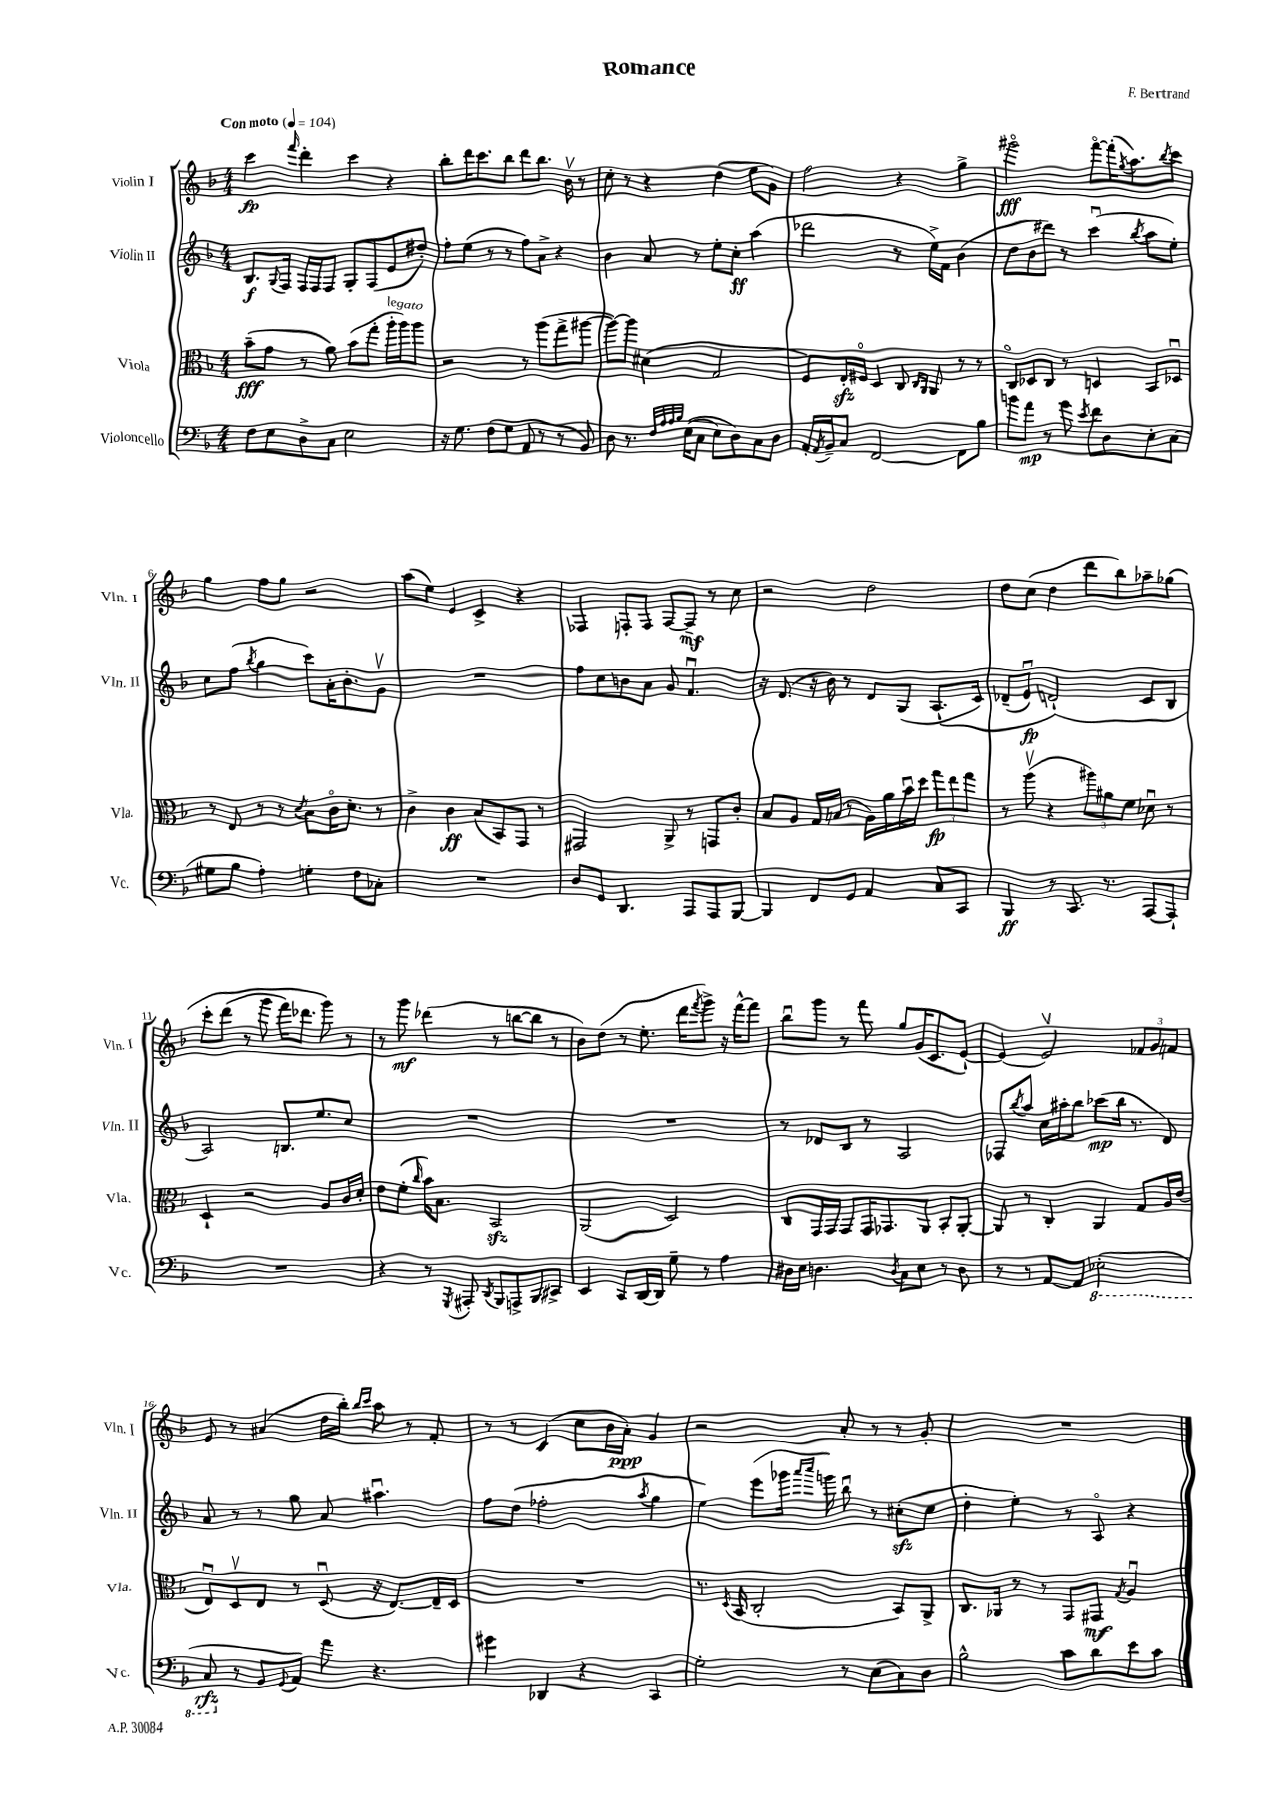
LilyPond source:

\header { title = "Romance" composer = "F. Bertrand" }
<<
\new StaffGroup <<
\new Staff = "s0" \with { instrumentName = "Violin I" shortInstrumentName = "Vln. I" } {
    \clef treble \key f \major \numericTimeSignature \time 4/4 \tempo "Con moto" 4 = 104
    c'''4\fp \grace { f'''16 } d'''4-. c'''4 r4 |
    bes''8-. d'''16 c'''8. bes''8 d'''8 bes''8. bes'16\upbow r8 |
    c''8-. r8 r4 d''4( e''8 g'8) |
    f''2 r4 g''4-> |
    gis'''2\flageolet\fff f'''8~\flageolet f'''16-.( \acciaccatura { g''8 } a''8.) \acciaccatura { bes''8 } c'''8 |
    g''4 f''8 g''8 r2 |
    a''8( e''8) e'4 c'4-> r4 |
    fes4 f8-. f8 f8~ f8--\mf r8 c''8 |
    r2 d''2 |
    d''8 c''8( d''4 d'''8 bes''8) aes''8-- ges''8\( |
    c'''8-. d'''8( r8 g'''8 f'''16) des'''8. g'''8\) r8 |
    r8 g'''8\mf des'''4( r8 b''8~ b''8 r8 |
    bes'8) d''8( r8 e''8.-. d'''16 \acciaccatura { f'''8 } g'''8->) r16 f'''16~-^ f'''8 |
    bes''8\downbow g'''8 r8 f'''8 g''8 g'16( c'8. e'8~-!) |
    e'4( e'2\upbow) \tuplet 3/2 { fes'8 g'8 f'8 } |
    e'8 r8 ais'4( d''16 bes''16-.) \grace { bes''16 c'''16 } a''8 r8 f'8-. |
    r8 r8 c'4( c''8 bes'16 a'16-.\ppp) g'4 |
    r2 a'8-. r8 r8 g'8-. |
    R1 \bar "|." |
}
\new Staff = "s1" \with { instrumentName = "Violin II" shortInstrumentName = "Vln. II" } {
    \clef treble \key f \major \numericTimeSignature \time 4/4
    bes8.\f \appoggiatura { g8 } f16 f16 f16 f8 g8-. f8( e'8 dis''8-.) |
    f''8-. e''8( r8 r8 f''8) a'8-> r4 |
    bes'4 a'8 r8 e''8-. c''8-.\ff a''4( |
    des'''2 r8 e''16->) f'16 bes'4( |
    d''8 bes'8 dis'''8) r8 c'''4\downbow( \acciaccatura { bes''8 } a''8 e''8-.) |
    c''8 f''8( \acciaccatura { bes''8 } g''4 c'''8) a'16-. bes'8.-. g'8\upbow |
    R1 |
    f''8 c''8 b'8 a'8 g'8 f'4.\downbow |
    r16 d'8.( r16 bes'16) r8 d'8 g8( a8.-!\( c'16) |
    des'8--( e'8\downbow\fp) d'2-!(\) c'8 bes8 |
    a2) b8. e''8. c''8 |
    R1 |
    R1 |
    r8 des'8 bes8 r8 a2 |
    fes8 \acciaccatura { bes''8 } a''8 c''16 ais''16-. bes''8 ces'''8\mp( bes''16 r8. d'8) |
    a'8 r8 r8 g''8 a'8 ais''4.\downbow |
    f''8 d''8( fes''2-. \acciaccatura { a''8 } g''4 |
    e''4) e'''8( ges'''16 \grace { a'''16 c''''16 } g'''16) bes''8\downbow r8 cis''8-.\sfz( e''8 |
    d''4-. e''4-.) r8 a8\flageolet r4 \bar "|." |
}
\new Staff = "s2" \with { instrumentName = "Viola" shortInstrumentName = "Vla." } {
    \clef alto \key f \major \numericTimeSignature \time 4/4
    bes'8--\fff( g'8 r8 a'8) bes'8( g''8-. a''16-.^\markup { \italic "legato" } a''16) a''8 |
    r2 r8 a''8( g''8-> ais''8~ |
    ais''8~) ais''8 dis'4( g2 |
    f8) e16-.\sfz fis16\flageolet d4 c8 \grace { c16 a,16 } a,8 r8 r8 |
    c8\flageolet des8 c8 r8 d4 bes,8 des8\downbow |
    r8 e8 r8 r8 \acciaccatura { d'8 } bes8 c'16\flageolet d'8.-. r8 |
    c'4-> c'4\ff bes8( bes,8) g,8 r8 |
    gis,2 a,8-> r8 g,8 c'8-. |
    bes8 a8 g16 b16( r8 a16) a'16 bes'16\downbow d''16 \tuplet 3/2 { g''8\fp e''8 g''8 } |
    r8 a''8\upbow( r4 \tuplet 3/2 { ais''8) ais'8 f'8 } des'8\downbow r8 |
    d4-! r2 a8 c'16 d'16-. |
    e'8 f'8-.( \grace { c''16 } bes'16) bes8. bes,2\sfz |
    a,2( d2) |
    c8 g,16 g,16 g,8 g,16 ges,8. a,8 bes,8-. a,8~-. |
    a,8 r8 c4-. a,4 g8 a16 e'16( |
    e8\downbow) d8\upbow e8 r8 d8\downbow( r16 e8.~) e16-- d16 |
    R1 |
    r8. \acciaccatura { d8 } bes,16( c2-. bes,8) a,8-> |
    c8. aes,16 r8 r8 g,8 gis,8\mf \acciaccatura { g8 } a4\downbow \bar "|." |
}
\new Staff = "s3" \with { instrumentName = "Violoncello" shortInstrumentName = "Vc." } {
    \clef bass \key f \major \numericTimeSignature \time 4/4
    f8 e8 d8-> c8 e2 |
    r16 g8. f8( g8 a,8 r8 r8 bes,8) |
    d8 r8. \grace { f32 a32 a32 bes32 } e16(\( c8 e8) d8\) c8 d8 |
    a,16-. \acciaccatura { a,8 } bes,16-- c8 f,2~ f,8 bes8 |
    b'8 a'8\mp r8 g'8 \acciaccatura { e'8 } f'8 d8 e8-. c8( |
    gis8 bes8 a4-.) g4-. f8 ces8-. |
    R1 |
    d8 g,8 d,4. a,,8 a,,8 bes,,8~ |
    bes,,4 f,8 g,8 a,4 c8 c,8 |
    bes,,4\ff r8 c,8. r8. a,,8~ a,,8-! |
    R1 |
    r4 r8 \acciaccatura { g,,8 } ais,,8-. \acciaccatura { d,8 } bes,,8 a,,8-> bes,,8 cis,8-> |
    e,4 c,8 d,16~ d,16 g8-- r8 a4 |
    dis16 e16 d4. \acciaccatura { d8 } c8 e8 r8 d8 |
    r8 r8 a,8~ a,8 \ottava #-1 ees,2-.( |
    c,8\rfz \ottava #0 r8 bes,8 \appoggiatura { g,8 } a,8) a'8 r4. |
    gis'4 des,4 r4 c,4 |
    g2-. r8 e8( c8) d8 |
    bes2-^ c'8 d'8 e'8 c'8 \bar "|." |
}
>>
>>
